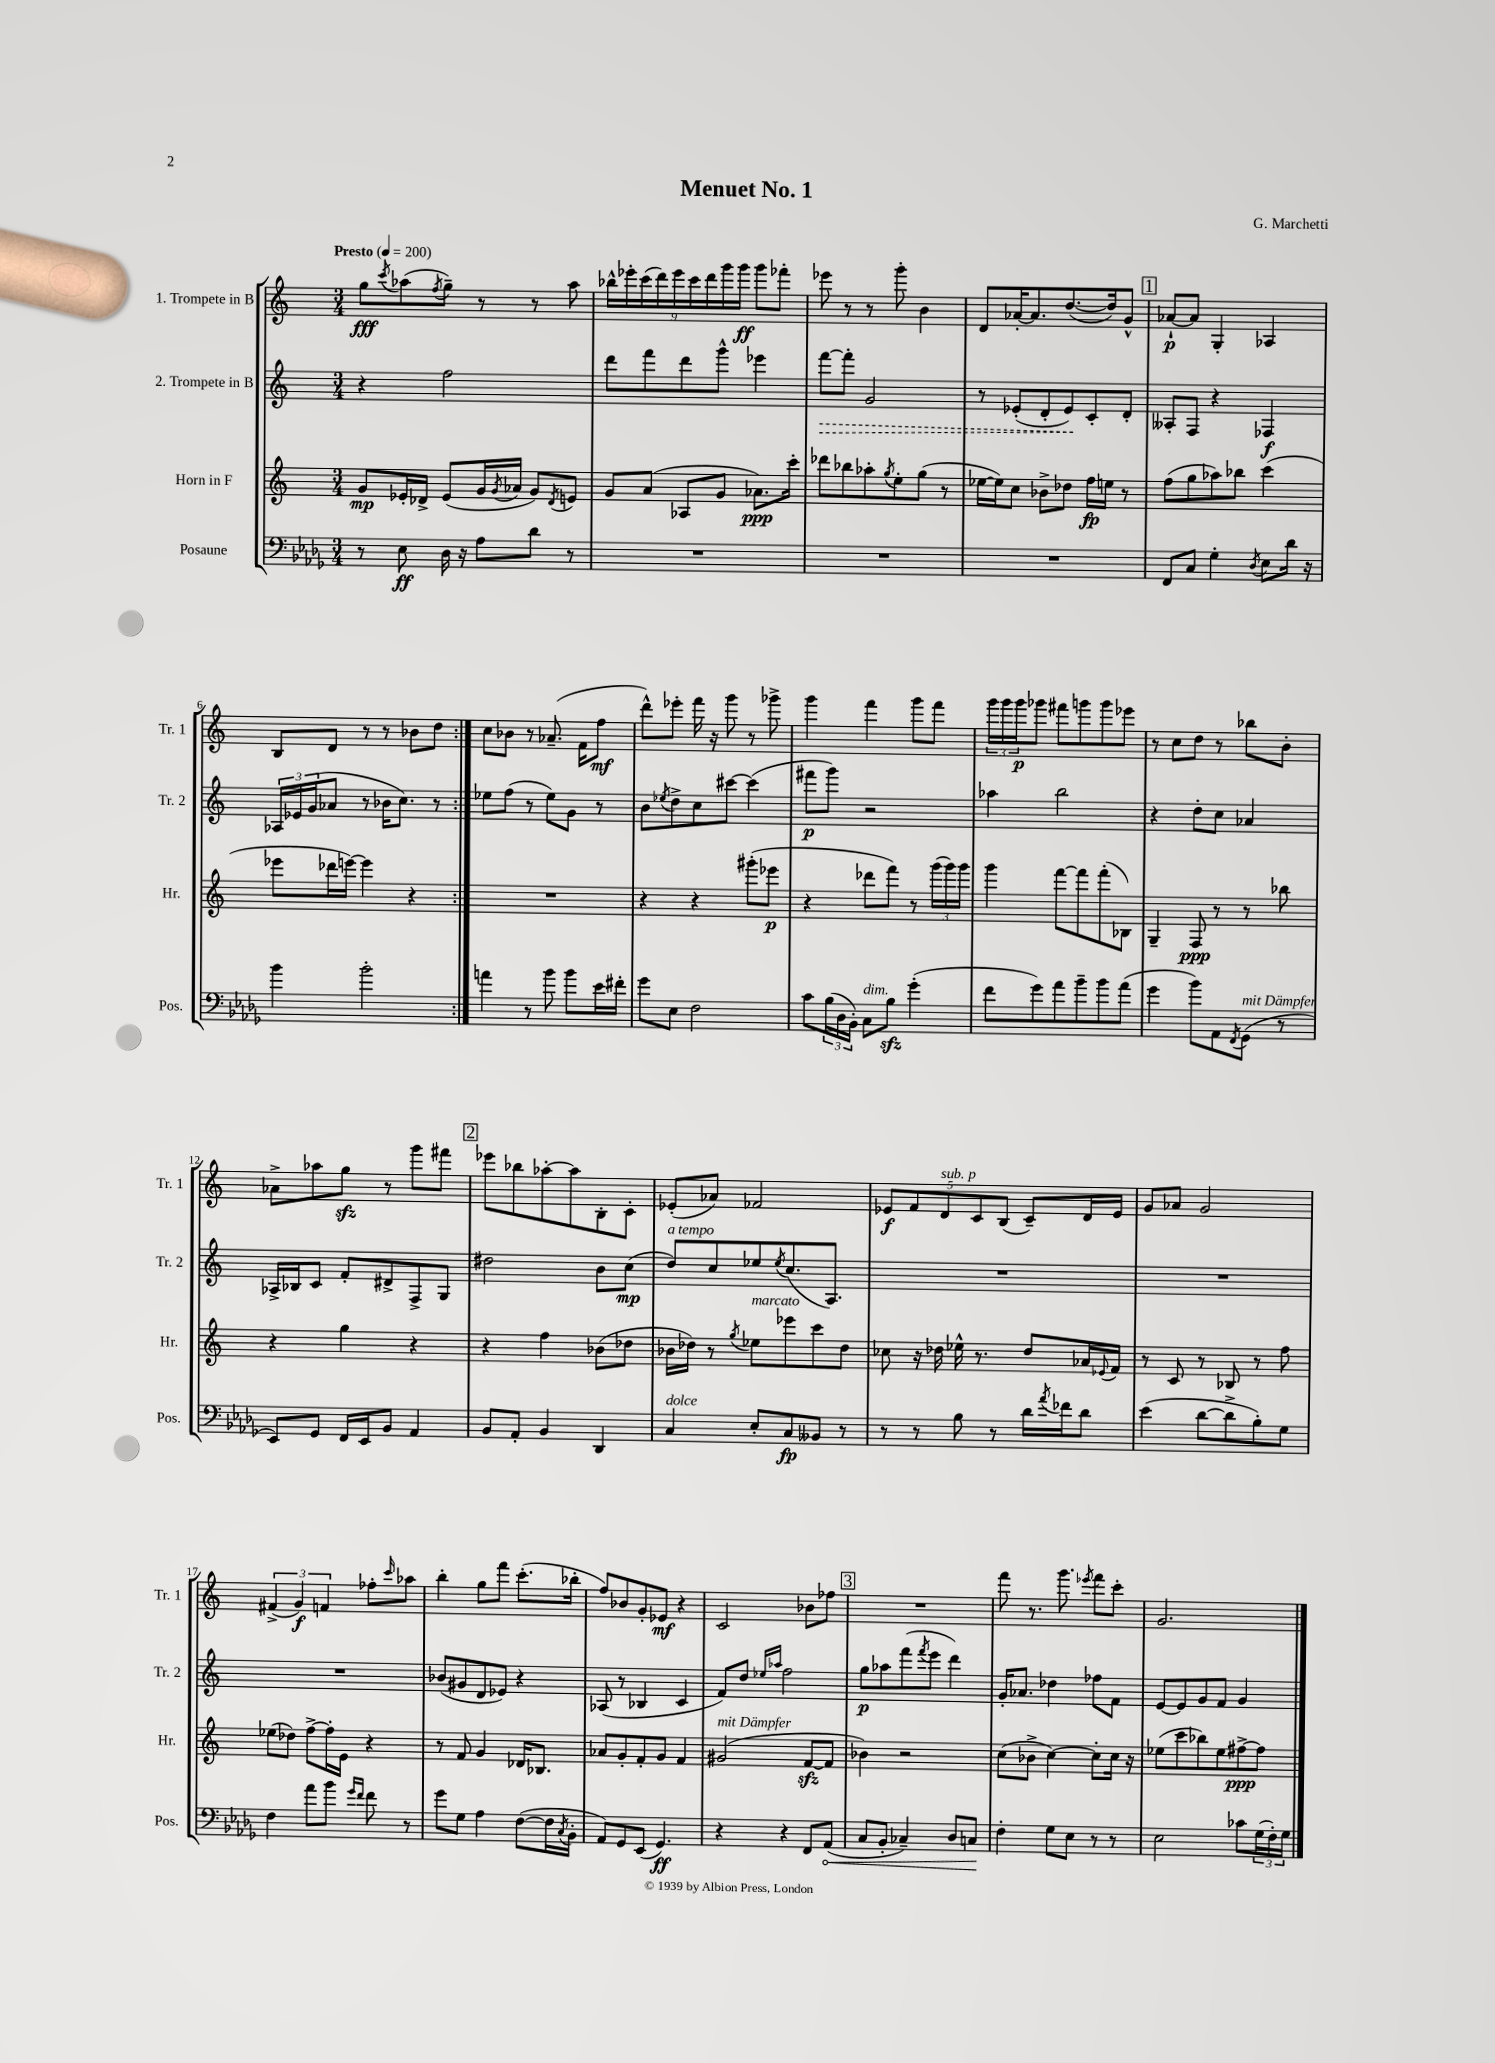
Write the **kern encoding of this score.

**kern	**kern	**kern	**kern
*staff4	*staff3	*staff2	*staff1
*clefF4	*clefG2	*clefG2	*clefG2
*k[b-e-a-d-g-]	*k[]	*k[]	*k[]
*M3/4	*M3/4	*M3/4	*M3/4
*MM200	*MM200	*MM200	*MM200
8r	8g	4r	8gg
.	.	.	8qccc
8E-	16e-'	.	(8aa-
.	16d-^	.	.
.	.	.	8qff
16D-	(8e-	2ff	8gg~)
16r	.	.	.
8A-	16g	.	8r
.	8qg	.	.
.	16a-	.	.
8d-	8g)	.	8r
.	8qd-	.	.
8r	8e	.	8aa-
=	=	=	=
2.r	8g	8ddd	18bb-^^
.	.	.	18eee-'
.	.	.	(18ccc
.	(8a	8fff	.
.	.	.	18ddd)
.	.	.	18eee-
.	8A-	8ddd	.
.	.	.	18ccc
.	.	.	18ddd
.	8g	8ggg^^	.
.	.	.	18ggg
.	.	.	18ggg
.	8.a-)	4eee-	8ggg
.	.	.	8fff-'
.	16ccc'	.	.
=	=	=	=
2.r	8ddd-	[8fff	8eee-
.	8bb-	8fff']	8r
.	8aa-'	2g	8r
.	8qgg	.	.
.	8ee'	.	8ggg'
.	(8gg	.	4b
.	8r	.	.
=	=	=	=
2.r	[16ee-	8r	8d
.	16ee-])	.	.
.	8cc	(8e-'	[16a-'
.	.	.	8.a-]
.	8b-^	8d'	.
.	8dd-	8e-)	([8.dd
.	16ff	8c'	.
.	16ee	.	16dd])
.	8r	8d'	8g^^
=	=	=	=
8FF	(8ff	8A--'	[8a-`
8C	8gg	8F	8a-]
4G-'	8aa-)	4r	4G'
.	8bb-	.	.
8qD-	.	.	.
8E-	(4ccc	4F-	4A-
16d-	.	.	.
16r	.	.	.
=	=	=	=
4b-	8eee-	24A-	8B
.	.	24e-	.
.	.	(24g	.
.	16ddd-	8a-	8d
.	[16eee)	.	.
2b-'	4eee]	8r	8r
.	.	16b-	8r
.	.	8.cc)	.
.	4r	.	8b-
.	.	8r	8dd
=:|!	=:|!	=:|!	=:|!
4a	2.r	8ee-	8cc
.	.	(8ff	8b-
8r	.	8r	8r
8b-	.	8ee-)	(8.a-~
8b-	.	8g	.
.	.	.	16f
16e-	.	8r	8ff
16f#'	.	.	.
=	=	=	=
8g-	4r	8b	8ddd^^)
.	.	8qee-	.
8E-	.	8dd^	8eee-'
2F	4r	8cc	16fff
.	.	.	16r
.	.	[8ccc#	8ggg
.	(8ggg#'	(4ccc#]	8r
.	8eee-	.	8ggg-^
=	=	=	=
8c	4r	8fff#	4ggg
(24B-	.	8ggg)	.
24D-	.	.	.
24BB-')	.	.	.
8C	8ddd-	2r	4fff
8B-	8fff)	.	.
(4g-'	8r	.	8ggg
.	(24ggg	.	8fff
.	24ggg)	.	.
.	24ggg	.	.
=	=	=	=
8f	4ggg	4aa-	24ggg
.	.	.	24ggg
.	.	.	24ggg
8g-)	.	.	8ggg-
8a-	[8fff	2bb	8fff#
8b-~	8fff]	.	8ggg
8b-	(8fff'	.	8ggg
(8a-	8B-)	.	8eee-
=	=	=	=
4g-	4G~	4r	8r
.	.	.	8cc
8b-)	8F	8dd'	8dd
8AA-	8r	8cc	8r
8qFF	.	.	.
(8GG-	8r	4a-	8bb-
8r	8bb-	.	8b'
=	=	=	=
8EE-)	4r	16A-^	8a-^
.	.	16B-	.
8GG-	.	8c	8aa-
16FF	4gg	8f'	8gg
16EE-	.	.	.
8BB-	.	8d#^	8r
4AA-	4r	8F^	8ggg
.	.	8G	8fff#
=	=	=	=
8BB-	4r	2dd#	8eee-
8AA-'	.	.	8bb-
4BB-	4ff	.	[8aa-'
.	.	.	8aa-]
4DD-	(8b-	8b	8B'
.	8dd-	(8cc	8c'
=	=	=	=
4C	16b-	8dd)	(8e-'
.	16dd-)	.	.
.	8r	8cc	8a-)
.	8qgg	.	.
8E-'	8ee-	8ee-	2f-
.	.	8qee-	.
8C	8eee-	(8.cc	.
8BB--	8ccc	.	.
.	.	8.A)	.
8r	8dd-	.	.
=	=	=	=
8r	8cc-	2.r	10e-
.	.	.	10f
8r	16r	.	.
.	16dd-	.	.
.	.	.	10d
8B-	16ee-^^	.	.
.	.	.	10c
.	8.r	.	.
8r	.	.	.
.	.	.	(10B
16d-	8dd-	.	8c~)
8qa-	.	.	.
16f-	.	.	.
8d-	16a-	.	16d
.	8qqe-	.	.
.	16f	.	16e-
=	=	=	=
(4e-	8r	2.r	8g
.	8c	.	8a-
[8d-	8r	.	2g
8d-^]	8B-	.	.
8B-')	8r	.	.
8G-	8ff	.	.
=	=	=	=
4F	(8ee-	2.r	(6f#^
.	8dd-)	.	.
.	.	.	6g)
8a-	[8ff^	.	.
.	.	.	6f
8b-	16ff']	.	.
.	16e	.	.
16qqg-	.	.	.
16qqf	.	.	.
8f	4r	.	8ff-'
.	.	.	16qqccc
8r	.	.	8aa-
=	=	=	=
8g-	8r	(8b-	4bb'
8G-	8f	8g#	.
4A-	4g	8d	8gg
.	.	8e-)	8fff
([8F	16d-	4r	(8.ccc'
.	8.B-	.	.
16F]	.	.	.
8qC	.	.	.
16BB-'	.	.	16bb-'
=	=	=	=
8AA-)	8a-	(8A-	8ff)
8GG-	8g'	8r	8b-
(8EE-	8f'	4B-	8g'
4.GG-)	8g	.	8e-
.	4f	4c	4r
=	=	=	=
4r	(2g#	8f)	2c
.	.	8dd	.
.	.	16qqee-	.
.	.	16qqaa-	.
4r	.	2ff	.
8FF	[8f	.	8b-
(8AA-	8f]	.	8ff-
=	=	=	=
8C	4b-)	8gg	2.r
8BB-'	.	8aa-	.
4C-~)	2r	(8fff	.
.	.	8qfff	.
.	.	8eee	.
8D-	.	4ddd)	.
8C	.	.	.
=	=	=	=
4F'	(8cc	16g'	8fff
.	.	8.a-	.
.	8b-^	.	8.r
8G-	[4cc)	4dd-	.
.	.	.	8.ggg
8E-	.	.	.
.	.	.	8qeee-
8r	8cc']	8ff-	8fff
8r	16cc	8f	8ccc'
.	16r	.	.
=	=	=	=
2E-	(8ee-	[8e	2.g
.	8ccc	8e]	.
.	8bb-)	8g	.
.	8ee-	8f	.
8c-	[8ff#^	4g	.
(24G-	8ff#]	.	.
24F')	.	.	.
24G-	.	.	.
==	==	==	==
*-	*-	*-	*-
